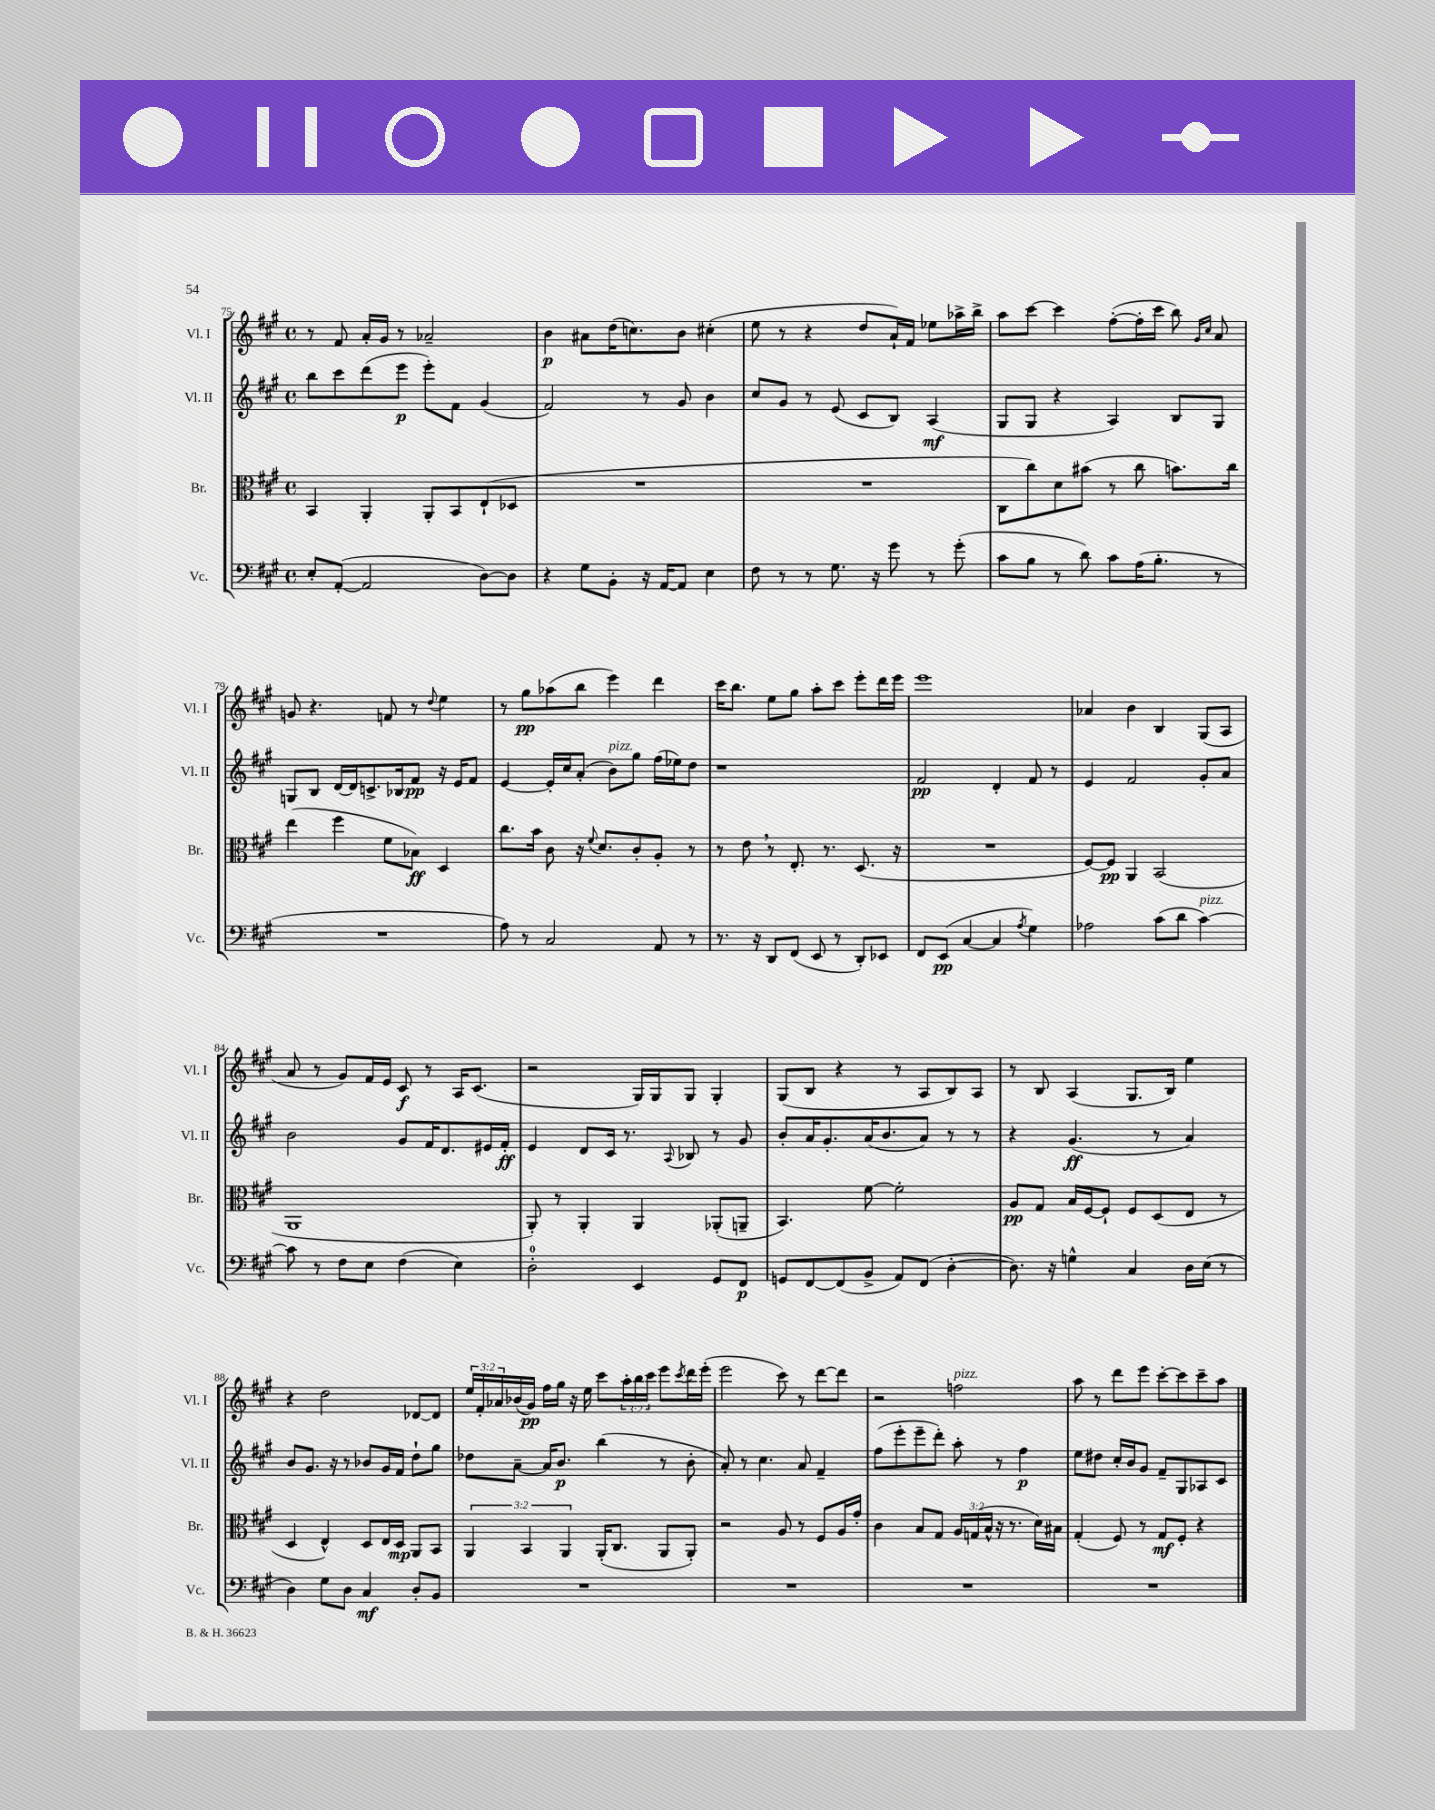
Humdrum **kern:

**kern	**kern	**kern	**kern
*staff4	*staff3	*staff2	*staff1
*clefF4	*clefC3	*clefG2	*clefG2
*k[f#c#g#]	*k[f#c#g#]	*k[f#c#g#]	*k[f#c#g#]
*M4/4	*M4/4	*M4/4	*M4/4
*met(c)	*met(c)	*met(c)	*met(c)
8E'	4BB	8bb	8r
([8AA'	.	8ccc#	8f#
2AA]	4AA'	(8ddd	16a'
.	.	.	16g#
.	.	8eee	8r
.	8AA'	8eee')	2a-~
.	8BB	8f#	.
[8D)	(8E`	(4g#	.
8D]	8D-	.	.
=	=	=	=
4r	1r	2f#)	4b
8G#	.	.	8a#
8BB'	.	.	(16dd
.	.	.	8.cc)
16r	.	8r	.
[16AA	.	.	.
8AA]	.	8g#	8b
4E	.	4b	(4cc#'
=	=	=	=
8F#	1r	8cc#	8ee
8r	.	8g#	8r
8r	.	8r	4r
8.G#	.	(8e	.
.	.	8c#	8dd
16r	.	.	.
8g#	.	8B)	16a`)
.	.	.	16f#
8r	.	(4A	8ee-
(8g#'	.	.	16aa-^
.	.	.	16bb^
=	=	=	=
8c#	8C#	8G#	8aa
8B	8cc#)	8G#	[8ccc#
8r	8d	4r	4ccc#]
8d)	(8b#	.	.
8c#	8r	4A)	([8ff#'
(16A	8cc#	.	16ff#']
8.B'	.	.	16ccc#
.	8.b)	8B	8bb)
.	.	.	16qqg#
.	.	.	16qqcc#
8r	.	8G#	8a
.	16cc#	.	.
=	=	=	=
1r	(4ee	8G	8g
.	.	8B	4.r
.	4ff#	[16d	.
.	.	16d]	.
.	.	8.c^	.
.	8f#	.	8f
.	.	16B-	.
.	8B-)	8f#	8r
.	.	.	8qqdd
.	4D	16r	4ee
.	.	16e	.
.	.	8f#	.
=	=	=	=
8A)	8.cc#	[4e	8r
8r	.	.	8gg#
.	16b	.	.
2C#	8c#	16e']	(8aa-
.	.	16cc#	.
.	16r	(8a'	8bb
.	8qqf#	.	.
.	8.d	.	.
.	.	8b)	4eee)
.	8c#'	8gg#	.
8AA	8A'	(16ff#	4ddd
.	.	16ee-)	.
8r	8r	8dd	.
=	=	=	=
8.r	8r	1r	16ccc#
.	.	.	8.bb
.	8e	.	.
16r	.	.	.
8DD	8r	.	8ee
(8FF#	8.E'	.	8gg#
8EE	.	.	8aa'
.	8.r	.	.
8r	.	.	8ccc#
8DD')	(8.D	.	8eee'
8EE-	.	.	16ddd
.	16r	.	16eee
=	=	=	=
8FF#	1r	2f#	1eee
(8EE	.	.	.
[4C#	.	.	.
4C#]	.	4d'	.
8qA	.	.	.
4G#)	.	8f#	.
.	.	8r	.
=	=	=	=
2A-	[8F#)	4e	4a-
.	8F#]	.	.
.	4AA	2f#	4b
(8c#	(2BB	.	4B
8d	.	.	.
[4c#)	.	8g#'	(8G#
.	.	8a	8A
=	=	=	=
8c#]	1AA	2b	8a
8r	.	.	8r
8F#	.	.	8g#)
8E	.	.	16f#
.	.	.	16e
(4F#	.	8g#	8c#
.	.	16f#	8r
.	.	8.d	.
4E)	.	.	16A
.	.	.	(8.c#
.	.	16e#	.
.	.	16f#'	.
=	=	=	=
2D'	8AA')	4e	2r
.	8r	.	.
.	4AA'	8d	.
.	.	16c#	.
.	.	8.r	.
4EE	4AA	.	16G#)
.	.	.	16G#
.	.	8qqA	.
.	.	8B-	8G#
8GG#	(8AA-'	8r	4G#'
8FF#	8AA~	8g#	.
=	=	=	=
8GG	4.BB)	8b'	(8G#
[8FF#	.	16a	8B
.	.	8.g#'	.
(8FF#]	.	.	4r
8BB^	[8f#	(16a	.
.	.	8.b	.
8AA)	2f#']	.	8r
(8FF#	.	8a)	8A
[4D'	.	8r	8B)
.	.	8r	8A
=	=	=	=
8.D])	8A	4r	8r
.	8G#	.	8B
16r	.	.	.
4G^^	16B	(4.g#	(4A
.	[16F#	.	.
.	8F#`]	.	.
4C#	8F#	.	8.G#
.	(8D	8r	.
.	.	.	16B)
16D	8E	4a)	4ee
(16E	.	.	.
8r	8r	.	.
=	=	=	=
4D)	4D	8b	4r
.	.	8.g#	.
8G#	4E^^)	.	2dd
.	.	16r	.
8D	.	8r	.
4C#	8D	8b-	.
.	16E	16g#	.
.	16D	16f#	.
8D'	8AA	8dd`	[8d-
8BB	8BB	8gg#	8d-]
=	=	=	=
1r	6AA	8dd-	24ee
.	.	.	24f#'
.	.	.	24a-
.	.	[8a~	(16b-
.	6BB	.	.
.	.	.	16g#)
.	.	16a]	16ff#
.	.	8.b	16gg#
.	6AA	.	.
.	.	.	16r
.	.	.	16ee
.	(16AA'	(4bb	8ccc#
.	8.C#	.	.
.	.	.	24aa'
.	.	.	24bb
.	.	.	24ccc#
.	8AA	8r	8eee
.	.	.	8qccc#
.	8AA')	8b'	16ddd
.	.	.	(16eee'
=	=	=	=
1r	2r	8a')	2eee
.	.	8r	.
.	.	4.cc#	.
.	8A	.	8ccc#)
.	8r	8a	8r
.	8F#	4f#~	[8ddd
.	16A	.	8ddd]
.	16g#'	.	.
=	=	=	=
1r	4c#	(8ff#	2r
.	.	8eee'	.
.	8B	8eee~	.
.	8G#	8ddd')	.
.	24A	8aa'	2ff
.	(24G	.	.
.	24B^^	.	.
.	16r	8r	.
.	8.r	.	.
.	.	4ff#	.
.	16d)	.	.
.	16B#	.	.
=	=	=	=
1r	(4G#'	8ee	8aa
.	.	8dd#	8r
.	8F#)	16cc#'	8ddd
.	.	16b	.
.	8r	8g#	8eee
.	8G#	8f#~	[8ccc#'
.	8F#'	8G#	8ccc#]
.	4r	8A-	8ccc#~
.	.	8c#	8aa
==	==	==	==
*-	*-	*-	*-
